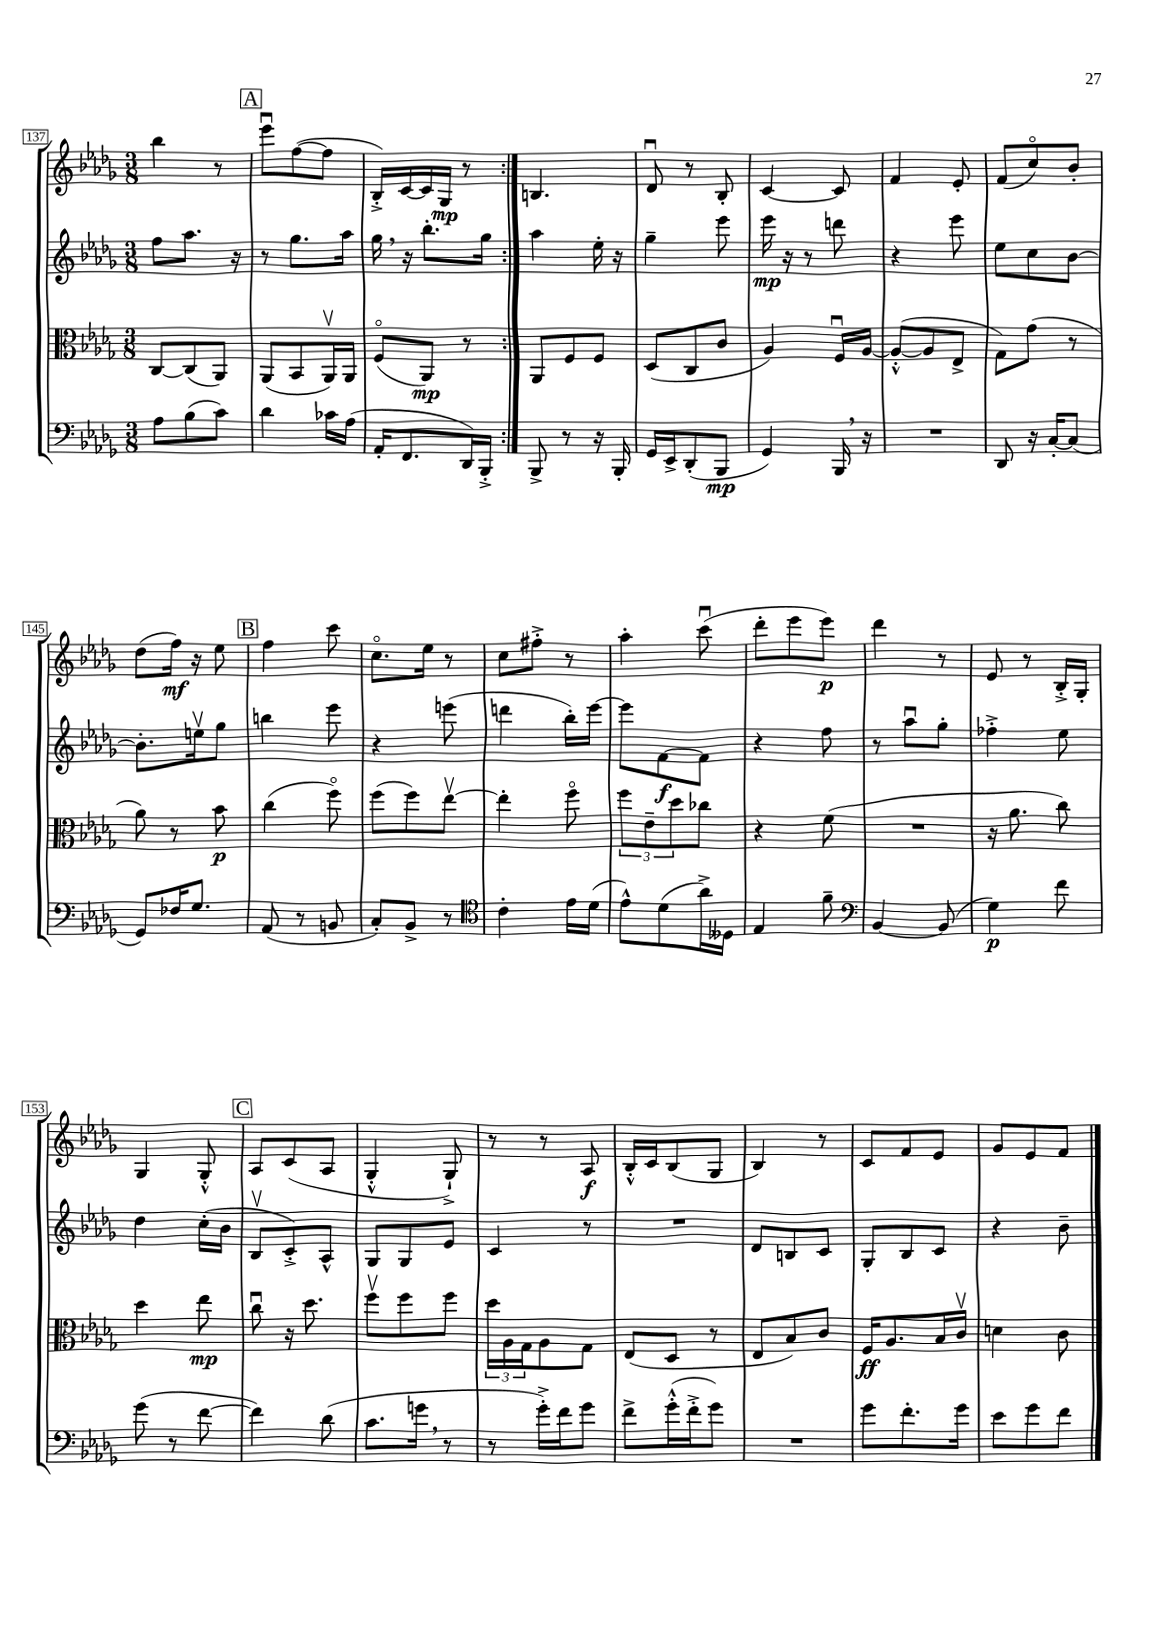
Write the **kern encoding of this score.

**kern	**kern	**kern	**kern
*staff4	*staff3	*staff2	*staff1
*clefF4	*clefC3	*clefG2	*clefG2
*k[b-e-a-d-g-]	*k[b-e-a-d-g-]	*k[b-e-a-d-g-]	*k[b-e-a-d-g-]
*M3/8	*M3/8	*M3/8	*M3/8
8A-	[8C	8ff	4bb-
(8B-	(8C]	8.aa-	.
8c)	8AA-)	.	8r
.	.	16r	.
=	=	=	=
4d-	(8AA-	8r	8eee-u
.	8BB-	8.gg-	([8ff
16c-	16AA-v)	.	8ff]
(16A-	16AA-	16aa-	.
=	=	=	=
16AA-'	(8Fo	16gg-	16B-'^)
8.FF	.	16r	[16c
.	8AA-)	8.bb-'	16c]
.	.	.	16G-
16DD-)	8r	.	8r
16BBB-'^	.	16gg-	.
=:|!	=:|!	=:|!	=:|!
8BBB-^	8AA-	4aa-	4.B
8r	8F	.	.
16r	8F	16ee-'	.
16BBB-'	.	16r	.
=	=	=	=
16GG-	(8D-	4gg-~	8d-u
16EE-^	.	.	.
(8DD-'	8C	.	8r
8BBB-	8c	8eee-	8B-'
=	=	=	=
4GG-)	4A-)	16eee-	[4c
.	.	16r	.
.	.	8r	.
16BBB-	16Fu	8ddd	8c]
16r	[16A-	.	.
=	=	=	=
4.r	(8A-'^^_	4r	4f
.	8A-]	.	.
.	8E-^	8eee-	8e-'
=	=	=	=
8DD-	8G-)	8ee-	(8f
16r	(8g-	8cc	8cco)
[16C'	.	.	.
(8C]	8r	[8b-	8b-'
=	=	=	=
8GG-)	8a-)	8.b-']	(8dd-
16F-	8r	.	16ff)
8.G-	.	16eev	16r
.	8b-	8gg-	8ee-
=	=	=	=
(8AA-	(4cc	4bb	4ff
8r	.	.	.
8BB	8ffo)	8eee-	8ccc
=	=	=	=
8C')	(8ff	4r	8.cco
8BB-^	8ff)	.	.
.	.	.	16ee-
8r	[8ee-v	(8eee	8r
=	=	=	=
*clefC4	*	*	*
4c'	4ee-']	4ddd	8cc
.	.	.	8ff#'^
16e-	8ffo	16bb-')	8r
(16d-	.	[16eee-	.
=	=	=	=
8e-^^)	12ff	8eee-]	4aa-'
.	12e-~	.	.
(8d-	.	[8f	.
.	12dd-	.	.
16a-^)	8cc-	8f]	(8cccu
16D--	.	.	.
=	=	=	=
4E-	4r	4r	8ddd-'
.	.	.	8eee-
8f~	(8f	8ff	8eee-)
=	=	=	=
*clefF4	*	*	*
[4BB-	4.r	8r	4ddd-
.	.	8aa-u	.
(8BB-]	.	8gg-'	8r
=	=	=	=
4G-)	16r	4ff-'^	8e-
.	8.a-	.	.
.	.	.	8r
8f	8cc)	8ee-	16B-'^
.	.	.	16G-'
=	=	=	=
(8g-	4dd-	4dd-	4G-
8r	.	.	.
[8f	8ee-	(16cc'	8G-'^^
.	.	16b-	.
=	=	=	=
4f])	8ccu	8B-v	8A-
.	16r	8c'^)	(8c
.	8.dd-	.	.
(8d-	.	8A-^^	8A-
=	=	=	=
8.c	8ffv	8G-	4G-'^^
.	8ff	8G-	.
16g	.	.	.
8r	8ff	8e-	8G-`^)
=	=	=	=
8r	24dd-	4c	8r
.	24A-	.	.
.	24G-	.	.
16g-'^)	8A-	.	8r
16f	.	.	.
8g-	8G-	8r	8A-
=	=	=	=
8f^	(8E-	4.r	16B-'^^
.	.	.	16c
(16g-'^^	8D-	.	(8B-
16f'^	.	.	.
8g-)	8r	.	8G-
=	=	=	=
4.r	8E-	8d-	4B-)
.	8B-)	8B	.
.	8c	8c	8r
=	=	=	=
8g-	16F	8G-'	8c
.	8.A-	.	.
8.f'	.	8B-	8f
.	16B-	8c	8e-
16g-	16cv	.	.
=	=	=	=
8e-	4d	4r	8g-
8g-	.	.	8e-
8f	8c	8b-~	8f
==	==	==	==
*-	*-	*-	*-
